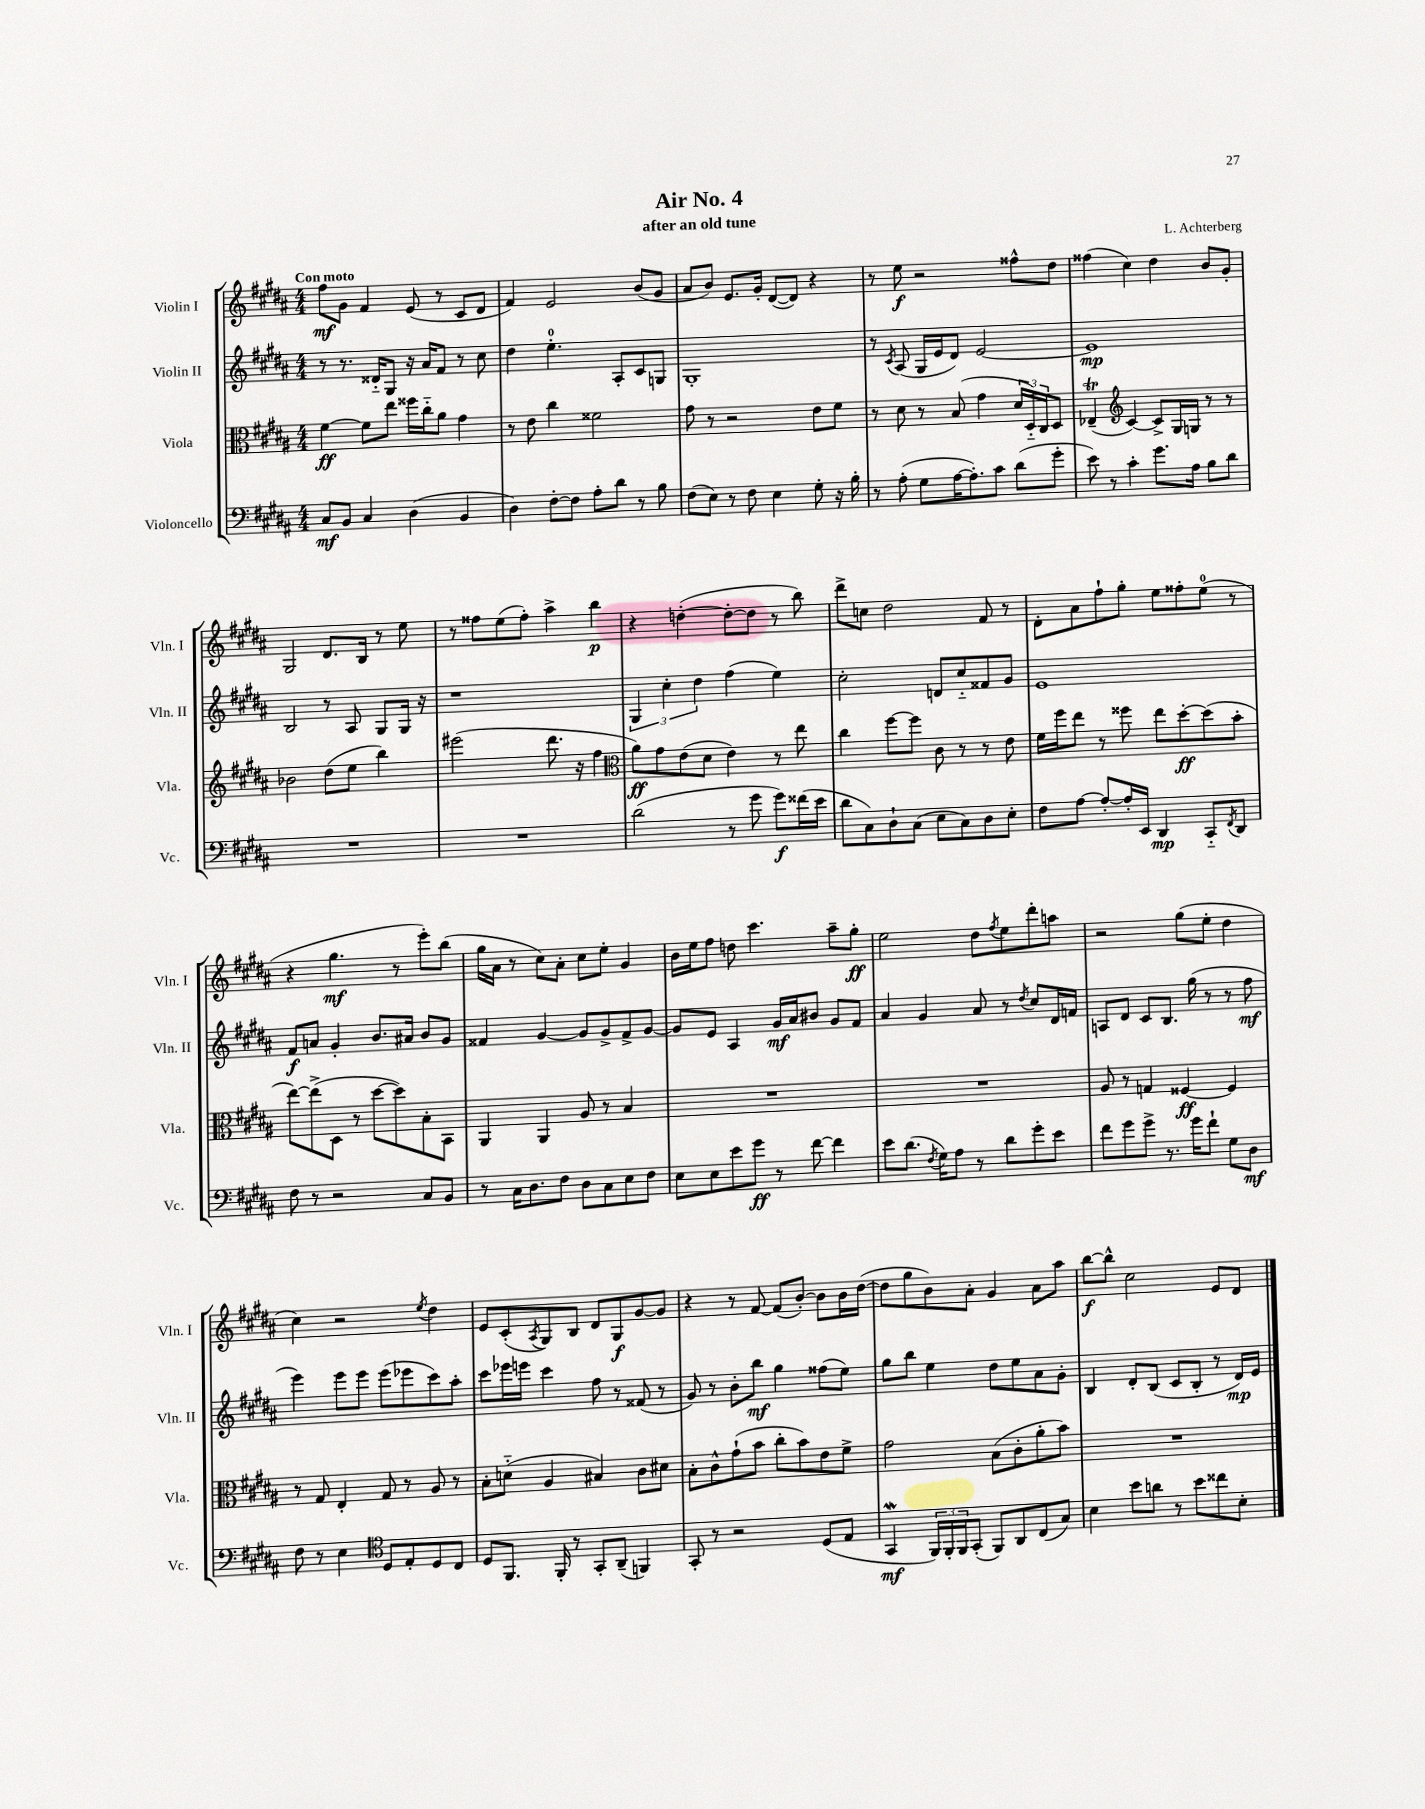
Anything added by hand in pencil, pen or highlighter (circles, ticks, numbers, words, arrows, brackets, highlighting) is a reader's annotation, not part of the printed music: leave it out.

**kern	**dynam	**kern	**dynam	**kern	**dynam	**kern	**dynam
*part4	*part4	*part3	*part3	*part2	*part2	*part1	*part1
*staff4	*staff4	*staff3	*staff3	*staff2	*staff2	*staff1	*staff1
*I"Violoncello	*	*I"Viola	*	*I"Violin II	*	*I"Violin I	*
*I'Vc.	*	*I'Vla.	*	*I'Vln. II	*	*I'Vln. I	*
*clefF4	*	*clefC3	*	*clefG2	*	*clefG2	*
*k[f#c#g#d#a#]	*	*k[f#c#g#d#a#]	*	*k[f#c#g#d#a#]	*	*k[f#c#g#d#a#]	*
*M4/4	*	*M4/4	*	*M4/4	*	*M4/4	*
=1	=1	=1	=1	=1	=1	=1	=1
!	!	!	!	!	!	!LO:TX:a:B:t=Con moto	!
8C#/L	mf	[4f#\	ff	8r	.	8ff#\L	mf
8BB/J	.	.	.	8.r	.	8g#\J	.
4C#/	.	8f#\L]	.	.	.	4f#/	.
.	.	.	.	16d##X/KL	.	.	.
.	.	8ee\J	.	8G#/J	.	.	.
(4D#\	.	16ff##X\LL	.	16r	.	(8e/	.
.	.	16cc#\J	.	16a#/KL	.	.	.
.	.	8a#\J	.	8f#/J	.	8r	.
4BB/	.	4g#\	.	8r	.	8c#/L	.
.	.	.	.	8cc#\	.	8d#/J	.
=2	=2	=2	=2	=2	=2	=2	=2
4D#\)	.	8r	.	4dd#\	.	4f#/)	.
.	.	8e\	.	.	.	.	.
[8F#'\L	.	4cc#\	.	4.ee'\	.	2e/	.
8F#\J]	.	.	.	.	.	.	.
8A#'\L	.	2f##X\	.	.	.	.	.
8d#\J	.	.	.	8A#'/L	.	.	.
8r	.	.	.	8c#/	.	(8b/L	.
8B\	.	.	.	8Gn/J	.	8g#/J	.
=3	=3	=3	=3	=3	=3	=3	=3
(8F#\L	.	8g#\	.	1G#'	.	8a#/L	.
8E\J)	.	8r	.	.	.	8b/J)	.
8r	.	2r	.	.	.	8.e/L	.
8F#\	.	.	.	.	.	.	.
.	.	.	.	.	.	16g#'/Jk	.
4E\	.	.	.	.	.	([8d#/L	.
.	.	.	.	.	.	8d#/J])	.
8G#'\	.	8e\L	.	.	.	4r	.
16r	.	8f#\J	.	.	.	.	.
16B'\	.	.	.	.	.	.	.
=4	=4	=4	=4	=4	=4	=4	=4
8r	.	8r	.	8r	.	8r	.
.	.	.	.	8qc#/	.	.	.
(8A#'\	.	8d#\	.	(8A#/	.	8ee\	f
8G#\L	.	8r	.	16G#/LL	.	2r	.
.	.	.	.	16e/J	.	.	.
[16A#\K	.	(8B/	.	8d#/J)	.	.	.
8.A#'\])	.	.	.	.	.	.	.
.	.	4g#\	.	[2e/	.	.	.
8c#\J	.	.	.	.	.	.	.
(8d#\L	.	24d#/LL	.	.	.	8ff##X^^\L	.
.	.	24D#/)	.	.	.	.	.
.	.	24C#/J	.	.	.	.	.
8g#'\J	.	8D#/J	.	.	.	8dd#\J	.
=5	=5	=5	=5	=5	=5	=5	=5
8e\)	.	(4E-XT~/	.	1e]	mp	(4ff##X\	.
8r	.	.	.	.	.	.	.
*	*	*clefG2	*	*	*	*	*
4c#'\	.	[4c#/)	.	.	.	4cc#\)	.
8.g#\L	.	8c#^/L]	.	.	.	4dd#\	.
.	.	16G#/L	.	.	.	.	.
16A#\Jk	.	16Gn/JJ	.	.	.	.	.
8B\L	.	8r	.	.	.	8b/L	.
8d#\J	.	8r	.	.	.	8g#'/J	.
!!LO:LB:g=z
=6	=6	=6	=6	=6	=6	=6	=6
1r	.	2b-X\	.	2B/	.	2G#/	.
.	.	(8dd#\L	.	8r	.	8.d#/L	.
.	.	8ee\J	.	8A#/	.	.	.
.	.	.	.	.	.	16B/Jk	.
.	.	4bb\)	.	8G#/L	.	8r	.
.	.	.	.	16G#/Jk	.	8ee\	.
.	.	.	.	16r	.	.	.
=7	=7	=7	=7	=7	=7	=7	=7
1r	.	(2eee#X\	.	1r	.	8r	.
.	.	.	.	.	.	8ff##X\L	.
.	.	.	.	.	.	(8ee\	.
.	.	.	.	.	.	8ff##'\J)	.
.	.	8.ddd#\	.	.	.	4aa#^\	.
.	.	16r	.	.	.	.	.
.	.	4ff#\	.	.	.	4bb\	p
=8	=8	=8	=8	=8	=8	=8	=8
*	*	*clefC3	*	*	*	*	*
(2d#\	.	8a#\L)	ff	6G#/	.	4r	.
.	.	8g#\	.	.	.	.	.
.	.	.	.	6cc#'\	.	.	.
.	.	(8e\	.	.	.	([4ddn'\	.
.	.	.	.	6dd#\	.	.	.
.	.	8d#\J	.	.	.	.	.
8r	.	4e\)	.	(4ff#\	.	8dd'\L_	.
8g#\	.	.	.	.	.	8dd\J]	.
8g#\L)	f	8r	.	4ee\)	.	8r	.
(16f##X\L	.	8ee\	.	.	.	8bb\)	.
16e\JJ	.	.	.	.	.	.	.
=9	=9	=9	=9	=9	=9	=9	=9
8d#\L	.	4cc#\	.	2cc#'\	.	8ddd#^\L	.
8C#\)	.	.	.	.	.	8ccn\J	.
8D#`\	.	[8ff#\L	.	.	.	2dd#\	.
(8C#\J	.	8ff#\J]	.	.	.	.	.
8E\L	.	8c#\	.	8dn/L	.	.	.
8C#\)	.	8r	.	8cc#/	.	.	.
8D#\	.	8r	.	8f##X/	.	8f#/	.
8E'\J	.	8e\	.	8g#/J	.	8r	.
=10	=10	=10	=10	=10	=10	=10	=10
8F#\L	.	16f#\LL	.	1e	.	8d#'\L	.
.	.	16ff#\J	.	.	.	.	.
[8A#\J	.	8ee\J	.	.	.	8a#\	.
8A#'/L_	.	8r	.	.	.	8ff#`\	.
16A#'/L]	.	8ff##X\	.	.	.	8gg#'\J	.
16EE/JJ	.	.	.	.	.	.	.
4DD#/	mp	8ee\L	.	.	.	8ee\L	.
.	.	[8dd#'\	ff	.	.	8ff##X'\	.
8CC#/L	.	(8dd#\]	.	.	.	(8ee\J	.
8qFF#/	.	.	.	.	.	.	.
8DD#/J	.	8b'\J	.	.	.	8r	.
!!LO:LB:g=z
=11	=11	=11	=11	=11	=11	=11	=11
8F#\	.	[8ee\L)	.	8f#/L	f	4r	.
8r	.	(8ee^\]	.	8an/J	.	.	.
2r	.	8D#\J	.	4g#'/	.	4.gg#\	mf
.	.	8r	.	.	.	.	.
.	.	[8dd#\L	.	8.b/L	.	.	.
.	.	8dd#\])	.	.	.	8r	.
.	.	.	.	16a#X/Jk	.	.	.
8C#/L	.	8B'\	.	8b/L	.	8eee'\L)	.
8BB/J	.	8BB\J	.	8g#/J	.	(8bb\J	.
=12	=12	=12	=12	=12	=12	=12	=12
8r	.	4AA#/	.	4f##X/	.	16gg#\LL	.
.	.	.	.	.	.	16a#\JJ	.
16C#\KL	.	.	.	.	.	8r	.
8.D#\	.	.	.	.	.	.	.
.	.	4AA#/	.	[4g#/	.	8cc#\L)	.
8F#\J	.	.	.	.	.	8a#'\J	.
8D#\L	.	8A#/	.	8g#/L]	.	8cc#\L	.
8C#\	.	8r	.	8g#^/	.	8ee'\J	.
8E\	.	4B/	.	8f##^/	.	4g#/	.
8F#\J	.	.	.	[8g#/J	.	.	.
=13	=13	=13	=13	=13	=13	=13	=13
8E\L	.	1r	.	8g#/L]	.	16b\LL	.
.	.	.	.	.	.	16ee\J	.
8E\	.	.	.	8e/J	.	8ff#\J	.
8e\	.	.	.	4A#/	.	8ddn\	.
8g#\J	ff	.	.	.	.	4.ccc#\	.
8r	.	.	.	16g#/LL	mf	.	.
.	.	.	.	16a#/J	.	.	.
[8f#\	.	.	.	8b#X/J	.	.	.
4f#\]	.	.	.	8g#/L	.	8aa#~\L	.
.	.	.	.	8f#/J	.	8gg#'\J	ff
=14	=14	=14	=14	=14	=14	=14	=14
8e\L	.	1r	.	4a#/	.	2ee\	.
(8.d#\J	.	.	.	.	.	.	.
.	.	.	.	4g#/	.	.	.
8qF#/	.	.	.	.	.	.	.
16G#\KL)	.	.	.	.	.	.	.
8A#\J	.	.	.	.	.	.	.
8r	.	.	.	8a#/	.	8dd#\L	.
.	.	.	.	.	.	8qff#/	.
8d#\L	.	.	.	8r	.	8ee\	.
.	.	.	.	8qdd#/	.	.	.
8g#'\	.	.	.	8cc#/L	.	8ddd#'\	.
8e\J	.	.	.	16d#/L	.	8aan\J	.
.	.	.	.	16fn/JJ	.	.	.
=15	=15	=15	=15	=15	=15	=15	=15
8f#\L	.	8A#/	.	8An/L	.	2r	.
8g#\	.	8r	.	8d#/J	.	.	.
8g#^\J	.	4Gn/	.	8c#/L	.	.	.
8.r	.	.	.	8.B/J	.	.	.
.	.	[4F##X/	ff	.	.	(8gg#\L	.
16g#\KL	.	.	.	(16gg#\	.	.	.
8f#`\J	.	.	.	8r	.	8ee'\J	.
8G#\L	.	4F##/]	.	8r	.	4dd#\	.
8D#\J	mf	.	.	8ff#\	mf	.	.
!!LO:LB:g=z
=16	=16	=16	=16	=16	=16	=16	=16
8F#\	.	8r	.	4eee\)	.	4cc#\)	.
8r	.	8G#/	.	.	.	.	.
4E\	.	4E'/	.	8eee\L	.	2r	.
.	.	.	.	8eee\J	.	.	.
*clefC4	*	*	*	*	*	*	*
8D#/L	.	8G#/	.	(8eee\L	.	.	.
8E'/	.	8r	.	8eee-X\	.	.	.
.	.	.	.	.	.	8qee/	.
8D#/	.	8A#/	.	8ccc#\)	.	4dd#\	.
8C#/J	.	8r	.	8aa#'\J	.	.	.
=17	=17	=17	=17	=17	=17	=17	=17
8D#/L	.	8B'\L	.	8ccc#\L	.	8e/L	.
8.FF#/J	.	(8dn\J	.	16eee-X\L	.	(8c#'/	.
.	.	.	.	16eeen\JJ	.	.	.
.	.	.	.	.	.	8qA#/	.
.	.	4A#/	.	4ccc#\	.	8G#/)	.
16FF#'/	.	.	.	.	.	.	.
8r	.	.	.	.	.	8B/J	.
8GG#'/L	.	4B#X/)	.	8ff#\	.	8d#/L	.
(8AA#~/J	.	.	.	8r	.	8G#/	f
4FFn/)	.	8c#\L	.	(8f##X/	.	[8g#/	.
.	.	8d#X\J	.	8r	.	8g#/J]	.
=18	=18	=18	=18	=18	=18	=18	=18
8GG#'/	.	8B'\L	.	8g#/)	.	4r	.
8r	.	8c#^^\	.	8r	.	.	.
2r	.	(8g#`\	.	8b'\L	.	8r	.
.	.	8b\J	.	8bb\J	mf	[8f#/	.
.	.	8cc#'\L	.	4gg#\	.	(8f#/L]	.
.	.	8b\)	.	.	.	[8b'/J)	.
(8D#/L	.	8e\	.	(8ff##X\L	.	8b\L]	.
8E/J	.	8f#^\J	.	8ee\J)	.	16b\L	.
.	.	.	.	.	.	([16dd#\JJ	.
=19	=19	=19	=19	=19	=19	=19	=19
4GG#W/	mf	2g#\	.	8gg#\L	.	8dd#\L]	.
.	.	.	.	8bb\J	.	8gg#\	.
24FF#/LL)	.	.	.	4ee\	.	8b\)	.
24FF#'/	.	.	.	.	.	.	.
24FF#/J	.	.	.	.	.	.	.
(8GG#'/J	.	.	.	.	.	8a#'\J	.
8FF#/L)	.	(8B\L	.	8dd#\L	.	4g#/	.
8AA#/	.	8c#'\	.	8ee\	.	.	.
(8C#/	.	8a#'\	.	8a#\	.	8a#\L	.
8G#/J)	.	8b\J)	.	8g#'\J	.	8aa#\J	.
=20	=20	=20	=20	=20	=20	=20	=20
4B\	.	1r	.	4B/	.	[8bb\L	f
.	.	.	.	.	.	8bb^^\J]	.
8b\L	.	.	.	8d#'/L	.	2cc#\	.
8an\J	.	.	.	(8B/J	.	.	.
8r	.	.	.	8c#/L	.	.	.
8b\L	.	.	.	8B'/J	.	.	.
8cc##X\	.	.	.	8r	.	8e/L	.
8B'\J	.	.	.	16d#/LL)	mp	8d#/J	.
.	.	.	.	16e/JJ	.	.	.
==	==	==	==	==	==	==	==
*-	*-	*-	*-	*-	*-	*-	*-
